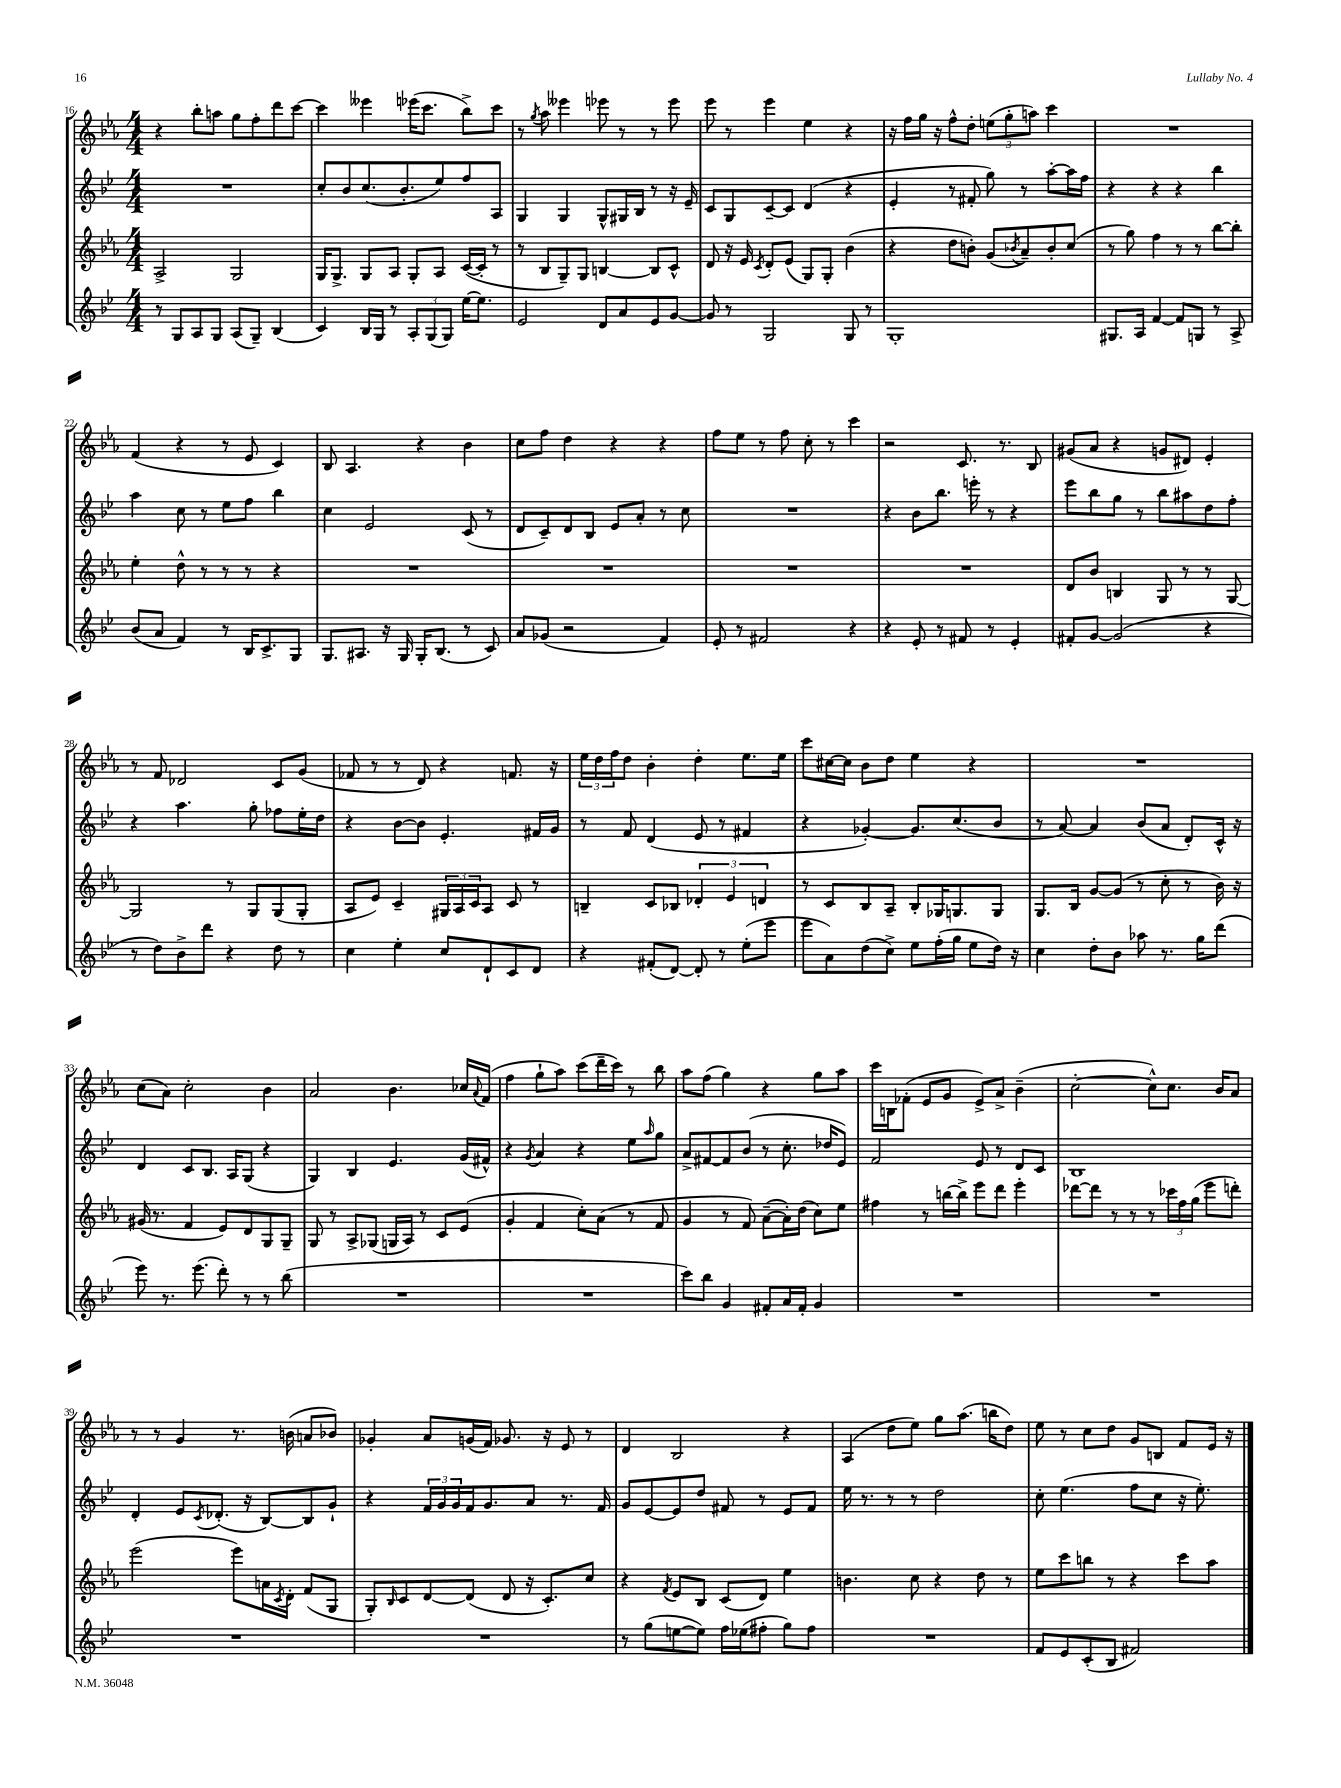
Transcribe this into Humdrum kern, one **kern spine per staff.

**kern	**kern	**kern	**kern
*part4	*part3	*part2	*part1
*staff4	*staff3	*staff2	*staff1
*clefG2	*clefG2	*clefG2	*clefG2
*k[b-e-]	*k[b-e-a-]	*k[b-e-]	*k[b-e-a-]
*M4/4	*M4/4	*M4/4	*M4/4
=16	=16	=16	=16
8r	2A-^/	1r	4r
8G/L	.	.	.
8A/	.	.	8bb-'\L
8G/J	.	.	8aan\J
(8A/L	2G/	.	8gg\L
8G~/J)	.	.	8ff'\
(4B-/	.	.	8ddd\
.	.	.	[8ccc\J
=17	=17	=17	=17
4c/)	16G/KL	8cc'/L	4ccc\]
.	8.G^/J	.	.
.	.	8b-/	.
16B-/LL	8G/L	(8.cc/	4eee--X\
16G/JJ	.	.	.
8r	8A-/J	.	.
.	.	8.b-'/	.
12A'/L	8G'/L	.	(16eee-X\KL
.	.	.	8.ccc\J
(12G/	.	.	.
.	8A-/J	8ee-/)	.
12G/J)	.	.	.
[16ee-\KL	([16c/LL	8ff/	8bb-^\L)
8.ee-\J]	16c'/JJ]	.	.
.	8r	8A/J	8ccc\J
=18	=18	=18	=18
2e-/	8r	4G/	8r
.	.	.	8qgg/
.	8B-/L	.	8aa-\
.	8G~/)	4G/	4eee--X\
.	8G/J	.	.
8d/L	[4Bn/	8G^^/L	8eee-X\
8a/	.	16G#X/L	8r
.	.	16B-/JJ	.
8e-/	8B/L]	8r	8r
[8g/J	8c^^/J	16r	8eee-\
.	.	16e-~/	.
=19	=19	=19	=19
8g/]	8d/	8c/L	8eee-\
8r	16r	8G/	8r
.	16e-/	.	.
.	8qc/	.	.
2G/	8d'/L	[8c~/	4eee-\
.	(8e-/J	8c/J]	.
.	8G/L)	(4d/	4ee-\
.	8G'/J	.	.
8G/	(4b-\	4r	4r
8r	.	.	.
=20	=20	=20	=20
1G'	4r	4e-'/	16r
.	.	.	16ff\LL
.	.	.	16gg\JJ
.	.	.	16r
.	8dd\L	8r	8ff^^\L
.	8bn'\J)	8f#X'/	8dd'\J
.	(8g/L	8gg\)	(12een\L
.	.	.	12gg'\
.	8qb-X/	.	.
.	8a-~/)	8r	.
.	.	.	12aan\J)
.	8b-'/	[8aa'\L	4ccc\
.	(8cc/J	16aa\L]	.
.	.	16ff\JJ	.
=21	=21	=21	=21
8.G#X/L	8r	4r	1r
.	8gg\)	.	.
16A/Jk	.	.	.
[4f/	4ff\	4r	.
8f/L]	8r	4r	.
8Gn/J	8r	.	.
8r	[8bb-\L	4bb-\	.
8A^/	8bb-'\J]	.	.
!!LO:LB:g=z
=22	=22	=22	=22
(8b-/L	4ee-'\	4aa\	(4f/
8a/J	.	.	.
4f/)	8dd^^\	8cc\	4r
.	8r	8r	.
8r	8r	8ee-\L	8r
16B-/KL	8r	8ff\J	8e-/
8.c^/	.	.	.
.	4r	4bb-\	4c/)
8G/J	.	.	.
=23	=23	=23	=23
8.G/L	1r	4cc\	8B-/
.	.	.	4.A-/
8.A#X/J	.	.	.
.	.	2e-/	.
16r	.	.	.
16G/	.	.	.
16G'/KL	.	.	4r
(8.B-/J	.	.	.
8r	.	(8c/	4b-\
8c/)	.	8r	.
=24	=24	=24	=24
8a/L	1r	8d/L	8cc\L
(8g-X/J	.	8c~/)	8ff\J
2r	.	8d/	4dd\
.	.	8B-/J	.
.	.	8e-/L	4r
.	.	8a'/J	.
4f/)	.	8r	4r
.	.	8cc\	.
=25	=25	=25	=25
8e-'/	1r	1r	8ff\L
8r	.	.	8ee-\J
2f#X/	.	.	8r
.	.	.	8ff\
.	.	.	8cc'\
.	.	.	8r
4r	.	.	4ccc\
=26	=26	=26	=26
4r	1r	4r	2r
8e-'/	.	8b-\L	.
8r	.	8.bb-\J	.
8f#X/	.	.	8.c/
.	.	16eeen'\	.
8r	.	8r	.
.	.	.	8.r
4e-'/	.	4r	.
.	.	.	8B-/
=27	=27	=27	=27
8f#X'/L	8d/L	8eee-\L	(8g#X/L
[8g/J	8b-/J	8bb-\	8a-/J
(2g/]	4Bn/	8gg\J	4r
.	.	8r	.
.	8G/	8bb-\L	8gn/L
.	8r	8aa#X\	8d#X/J)
4r	8r	8dd\	4e-'/
.	[8G/	8ff'\J	.
!!LO:LB:g=z
=28	=28	=28	=28
8r	2G/]	4r	8r
8dd\L)	.	.	8f/
8b-^\	.	4.aa\	2d-X/
8ddd\J	.	.	.
4r	8r	.	.
.	8G/L	8gg'\	.
8dd\	(8G/	8ff-X\L	8c/L
8r	8G'/J	16ee-'\L	(8g/J
.	.	16dd\JJ	.
=29	=29	=29	=29
4cc\	8A-/L	4r	8f-X/
.	8e-/J)	.	8r
4ee-'\	4c~/	[8b-\L	8r
.	.	8b-\J]	8d/)
8cc/L	24G#X/LL	4.e-'/	4r
.	24A-/	.	.
.	24c/J	.	.
8d`/	8A-/J	.	.
8c/	8c/	.	8.fn/
8d/J	8r	16f#X/LL	.
.	.	16g/JJ	16r
=30	=30	=30	=30
4r	4Bn~/	8r	24ee-\LL
.	.	.	24dd\
.	.	.	24ff\J
.	.	8f/	8dd\J
(8f#X'/L	8c/L	(4d/	4b-'\
[8d/J)	8B-X/J	.	.
8d'/]	6d-X'/	8e-/	4dd'\
8r	.	8r	.
.	6e-/	.	.
(8ee-'\L	.	4f#X/	8.ee-\L
.	6dn/	.	.
8eee-\J	.	.	.
.	.	.	16ee-\Jk
=31	=31	=31	=31
8eee-\L	8r	4r	8ccc\L
8a\)	8c/L	.	[16cc#X\L
.	.	.	16cc#\JJ]
(8dd\	8B-/	[4g-X'/)	8b-\L
8cc^\J)	8A-~/J	.	8dd\J
8ee-\L	8B-'/L	8.g-/L]	4ee-\
(16ff'\L	16G-X/K	.	.
16gg\JJ	8.Gn/	(8.cc/	.
8ee-\L	.	.	4r
16dd\Jk)	8G/J	8b-/J	.
16r	.	.	.
=32	=32	=32	=32
4cc\	8.G/L	8r	1r
.	.	[8a/)	.
.	16B-/Jk	.	.
8dd'\L	[8g/L	4a/]	.
8b-\J	(8g/J]	.	.
8aa-X\	8r	(8b-/L	.
8.r	8cc'\	8a/J	.
.	8r	8d'/L)	.
16gg\KL	.	.	.
(8ddd\J	16b-\)	16c^^/Jk	.
.	16r	16r	.
!!LO:LB:g=z
=33	=33	=33	=33
8eee-\)	(16g#X/	4d/	(8cc\L
.	8.r	.	.
8.r	.	.	8a-\J)
.	4f/	8c/L	2cc'\
(8.eee-\	.	.	.
.	.	8.B-/J	.
8ddd'\)	8e-/L)	.	.
.	.	16A/KL	.
8r	8d/	(8G/J	.
8r	8G/	4r	4b-\
(8bb-\	8G~/J	.	.
=34	=34	=34	=34
1r	8G/	4G/)	2a-/
.	8r	.	.
.	8A-^/L	4B-/	.
.	(8G-X/J	.	.
.	16Gn/LL	4.e-/	4.b-\
.	16A-/JJ)	.	.
.	8r	.	.
.	8c/L	.	.
.	(8e-/J	(16g/LL	16cc-X/LL
.	.	.	8qqa-/
.	.	16f#X^^/JJ)	(16f/JJ
=35	=35	=35	=35
1r	4g'/	4r	4ff\
.	.	8qg/	.
.	4f/	4a/	8gg`\L
.	.	.	8aa-\J)
.	8cc'\L)	4r	(8ccc\L
.	(8a-\J	.	16ddd~\L
.	.	.	16ccc\JJ)
.	8r	8ee-\L	8r
.	.	16qqaa/	.
.	8f/	8gg\J	8bb-\
=36	=36	=36	=36
8ccc\L)	4g/	8a^/L	8aa-\L
8bb-\J	.	[8f#X/	(8ff\J
4g/	8r	8f#/]	4gg\)
.	8f/)	(8b-/J	.
8f#X'/L	([8a-~\L	8r	4r
16a/L	16a-'\L])	8.cc'\	.
16f#'/JJ	(16dd\JJ	.	.
4g/	8cc\L)	.	8gg\L
.	.	16dd-X/KL	.
.	8ee-\J	8e-/J)	8aa-\J
=37	=37	=37	=37
1r	4ff#X\	2f/	16ccc\LL
.	.	.	16Bn\J
.	.	.	(8f-X'\J
.	8r	.	8e-/L
.	[16bbn\LL	.	8g/J
.	16bb^\JJ]	.	.
.	8eee-\L	8e-/	8e-^/L)
.	8ddd\J	8r	8a-^/J
.	4eee-'\	8d/L	(4b-~\
.	.	8c/J	.
=38	=38	=38	=38
1r	[8ddd-X\L	1B-	[2cc'\
.	8ddd-\J]	.	.
.	8r	.	.
.	8r	.	.
.	8r	.	8cc^^\L])
.	24ccc-X\LL	.	8.cc\J
.	24ff\	.	.
.	(24gg\JJ	.	.
.	8eee-\L	.	.
.	.	.	16b-/KL
.	8dddn'\J)	.	8a-/J
!!LO:LB:g=z
=39	=39	=39	=39
1r	(2eee-\	4d'/	8r
.	.	.	8r
.	.	8e-/L	4g/
.	.	8qc/	.
.	.	(8.d-X'/J	.
.	8eee-\L)	.	8.r
.	.	16r	.
.	16an\L	[8B-/L)	.
.	8qc/	.	.
.	16d'\JJ	.	(16bn\
.	(8f/L	8B-/]	8an/L
.	8G/J	8g`/J	8b-X/J)
=40	=40	=40	=40
1r	8G'/L)	4r	4g-X'/
.	16qqB-/	.	.
.	8c/	.	.
.	[8d/	24f/LL	8a-/L
.	.	24g/	.
.	.	24g/	.
.	(8d/J]	16f/J	(16gn/L
.	.	8.g/	16f/JJ)
.	8d/	.	8.g-X/
.	16r	8a/J	.
.	8.c'/L)	.	16r
.	.	8.r	8e-/
.	8cc/J	.	8r
.	.	16f/	.
=41	=41	=41	=41
8r	4r	8g/L	4d/
(8gg\L	.	[8e-/	.
.	8qf/	.	.
[8een\	8e-/L	8e-/]	2B-/
8ee\J])	8B-/J	8dd/J	.
16ff\LL	(8c/L	8f#X/	.
(16ee-X\J	.	.	.
8ff#X'\J	8d/J)	8r	.
8gg\L)	4ee-\	8e-/L	4r
8ff#\J	.	8f#/J	.
=42	=42	=42	=42
1r	4.bn\	16ee-\	(4A-/
.	.	8.r	.
.	.	8r	8dd\L
.	8cc\	8r	8ee-\J)
.	4r	2dd\	8gg\L
.	.	.	(8.aa-\J
.	8dd\	.	.
.	.	.	16bbn\KL
.	8r	.	8dd\J)
=43	=43	=43	=43
8f/L	8ee-\L	8cc'\	8ee-\
8e-/	8ccc\	(4.ee-\	8r
(8c'/	8bbn\J	.	8cc\L
8B-/J	8r	.	8dd\J
2f#X/)	4r	8ff\L	8g/L
.	.	8cc\J	8Bn/J
.	8ccc\L	16r	8f/L
.	.	8.ee-'\)	.
.	8aa-\J	.	16e-/Jk
.	.	.	16r
==	==	==	==
*-	*-	*-	*-
